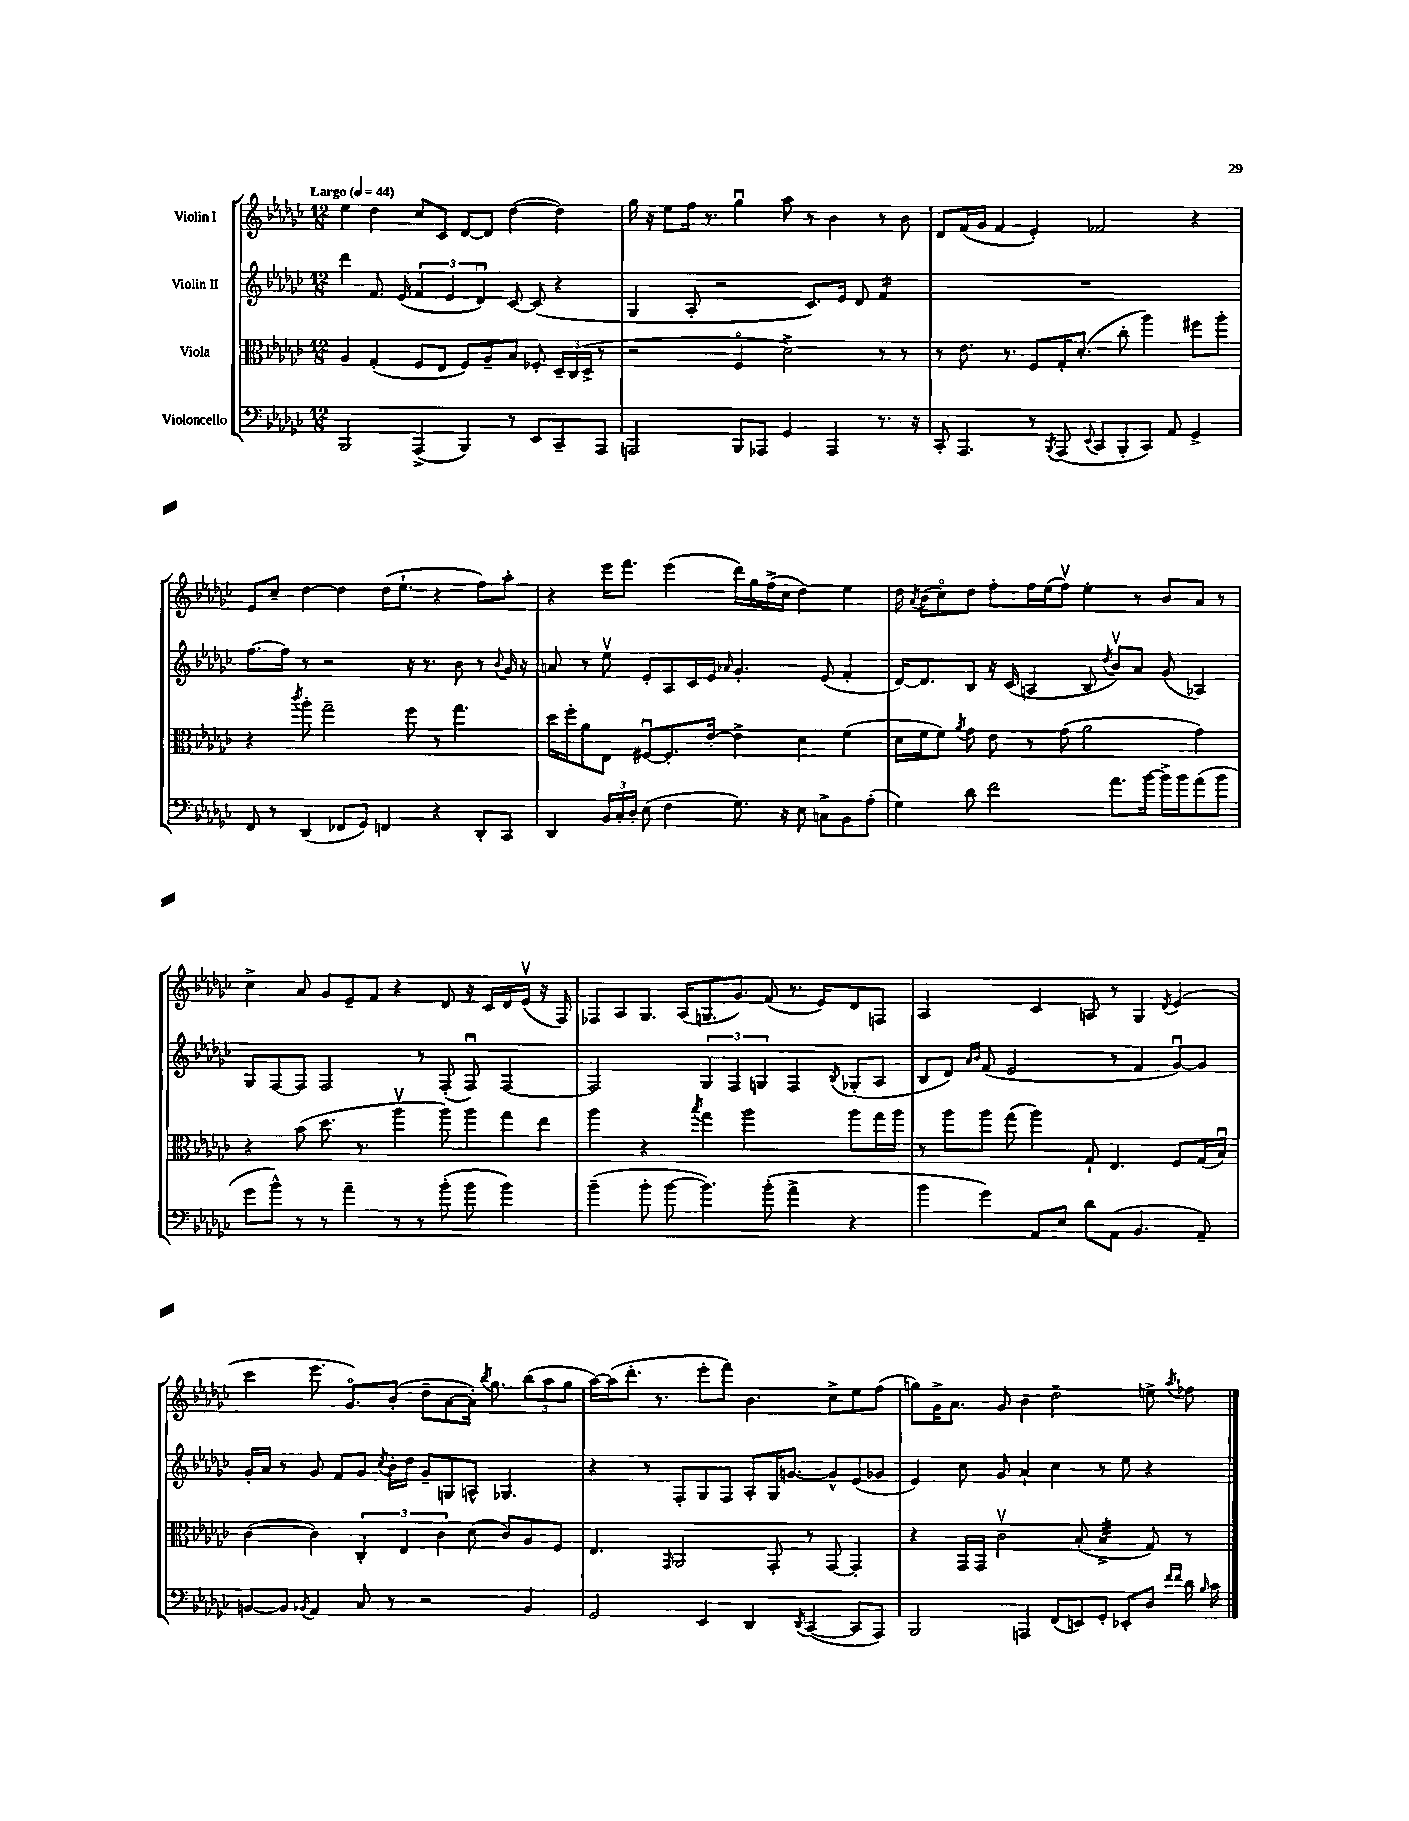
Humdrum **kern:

**kern	**kern	**kern	**kern
*staff4	*staff3	*staff2	*staff1
*clefF4	*clefC3	*clefG2	*clefG2
*k[b-e-a-d-g-c-]	*k[b-e-a-d-g-c-]	*k[b-e-a-d-g-c-]	*k[b-e-a-d-g-c-]
*M12/8	*M12/8	*M12/8	*M12/8
*MM44	*MM44	*MM44	*MM44
2BBB-	4A-	4ddd-	4ee-
.	(4G-'	8.f	4dd-
.	.	(16e-	.
(4AAA-^	8F	6f	8cc-
.	8E-	.	8c-
.	.	6e-	.
4BBB-)	8F)	.	[8d-
.	.	6d-u)	.
.	8A-~	.	8d-]
8r	8B-	[8c-	([4dd-
8EE-	8F-'	(8c-]	.
8CC-~	24D-~	4r	4dd-])
.	(24C-	.	.
.	24D-^	.	.
8AAA-	8r	.	.
=	=	=	=
2AAA	2r	4G-	16gg-
.	.	.	16r
.	.	.	8ee-
.	.	8A-'	16ff
.	.	.	8.r
.	.	2r	.
8BBB-	4Fo	.	4gg-u
8AAA-	.	.	.
4GG-	2d-^)	.	8aa-
.	.	8.c-)	8r
4AAA-	.	.	4b-
.	.	16e-	.
.	.	8d-	.
8.r	8r	4f	8r
.	8r	.	8b-
16r	.	.	.
=	=	=	=
8CC-'	8r	1.r	8d-
4.AAA-	8.e-	.	(16f
.	.	.	16g-
.	.	.	4f
.	8.r	.	.
8r	8F	.	4e-')
8qBBB-	.	.	.
(8AAA-	16G-'	.	.
.	(8.d-'	.	.
8qqEE-	.	.	.
8CC-	.	.	2f-
8BBB-'	8cc-'	.	.
8CC-)	4aa-)	.	.
8AA-	.	.	.
4GG-^	8ff#	.	4r
.	8aa-'	.	.
=	=	=	=
8FF	4r	[8.ff	8e-
8r	.	.	8cc-~
.	.	16ff]	.
.	8qccc-	.	.
(4DD-	8aa-'	8r	[4dd-
.	2gg-~	2r	.
8FF-	.	.	4dd-]
8GG-)	.	.	.
4FF	.	.	(16dd-
.	.	.	8.ee-`
.	8ff	16r	.
.	.	8.r	.
4r	8r	.	4r
.	4.gg-	8b-	.
8DD-'	.	8r	8ff)
.	.	8qqb-	.
8CC-	.	16g-	8aa-'
.	.	16r	.
=	=	=	=
4DD-	16dd-	8a	4r
.	16ff'	.	.
.	8a-	8r	.
24BB-	8E-	8ee-v	16eee-
24C-'	.	.	.
.	.	.	8.fff
24D-'	.	.	.
(8E-	[8F#u	8e-'	.
4F	8.F#']	8A-	(4eee-
.	.	16c-	.
.	[16e-'	16e-	.
.	.	16qqa-	.
8.G-)	4e-^]	4.g-'	16ddd-)
.	.	.	16gg-
.	.	.	(16ff^
16r	.	.	16cc-
8E-	4d-	.	4dd-)
8C^	.	(8e-	.
8BB-	(4f	4f'	4ee-
(8A-'	.	.	.
=	=	=	=
4G-)	16d-	[16d-)	16dd-
.	.	.	8qa-
.	16f	8.d-]	(16b-
.	8f)	.	8cc-o)
.	8qa-	.	.
8d-	8g-	8B-	8dd-
2f	8e-	16r	8ff'
.	.	(16c-	.
.	8r	4A	16ff
.	.	.	(16ee-
.	(8g-	.	8ffv)
.	2a-	8B-	4ee-'
.	.	8qdd-	.
8.a-	.	8b-v)	.
.	.	8a-	8r
[16b-	.	.	.
16b-^]	.	(8g-	8b-
16b-	.	.	.
(8a-	4g-)	4A-)	8a-
8b-	.	.	8r
=	=	=	=
8g-	4r	8G-	4cc-^
8b-^^)	.	[8F	.
8r	(8b-	8F]	8a-
8r	8.dd-	2F	8g-
4a-~	.	.	8e-~
.	8.r	.	.
.	.	.	8f
8r	4aa-v	.	4r
8r	.	8r	.
(8b-'	8aa-)	(8F'	8d-
8b-	8aa-	8Fu)	16r
.	.	.	16c-
4b-)	8gg-	[4F	16d-
.	.	.	(16e-v
.	8ee-	.	16r
.	.	.	16F)
=	=	=	=
(4b-~	4aa-	2F]	8F-
.	.	.	8A-
8b-'	4r	.	8.G-
[8b-	.	.	.
.	.	.	(16A-
.	8qbb-	.	.
4.b-])	4gg-	6G-	8.G
.	.	6F	.
.	.	.	8.g-)
.	2aa-	.	.
.	.	6G	.
(8b-'	.	.	(8f
4a-^	.	4F	8.r
.	.	.	16e-)
.	.	8qB-	.
4r	8aa-	(8G-'	8d-
.	16gg-	8A-	8F
.	16aa-	.	.
=	=	=	=
4b-	8r	8B-	2A-
.	8aa-	8d-)	.
.	.	16qqa-	.
.	.	16qqb-	.
4g-)	8aa-	(8f	.
.	(8gg-	2e-	.
8AA-	4aa-)	.	4c-
8E-	.	.	.
8d-	8G-`	.	8A
(8AA-	4.E-	8r	8r
4.BB-	.	4f	4G-
.	.	.	8qd-
.	8F	[8g-u)	(4e-
8AA-~)	(16G-	8g-]	.
.	16B-u)	.	.
=	=	=	=
[8BB	([4c-	16g-'	4ccc-
.	.	16a-	.
8BB]	.	8r	.
8qBB-	.	.	.
4AA-	4c-])	8g-	8.eee-
.	.	8f	.
.	.	.	8.g-o)
8C-	6C-'	8g-	.
.	.	8qcc-	.
8r	.	16b-'	(8b-'
.	6E-	.	.
.	.	16dd-	.
2r	.	8g-~	8dd-~
.	6c-	.	.
.	.	8G	[8a-
.	(8d-	8A^^	16a-'])
.	.	.	8qbb-
.	.	.	8.gg-
.	8c-)	4.G-	.
4BB-	8A-	.	(12bb-
.	.	.	12aa-
.	8F	.	.
.	.	.	12gg-
=	=	=	=
2GG-	4.E-	4r	[16aa-)
.	.	.	(16aa-]
.	.	.	8.ddd-'
.	.	8r	.
.	.	.	8.r
.	16qqGG-	.	.
.	2AA-	8F'	.
4EE-	.	8G-	8eee-'
.	.	8F	8fff)
4DD-	.	8A-'	4.b-
.	8GG-'	16G-	.
.	.	[8.g	.
8qDD-	.	.	.
([4CC-	8r	.	.
.	[8GG-	8g^^]	8cc-^
8CC-]	4GG-']	(8e-	8ee-
8AAA-)	.	8g-	(8ff
=	=	=	=
2BBB-	4r	4e-)	8gg)
.	.	.	16g-^
.	.	.	8.a-
.	16GG-	8cc-	.
.	16GG-	.	.
.	2c-v	8g-	8g-
4AAA	.	4a-`	4b-
(8FF	.	4cc-	2dd-~
8EE)	(8B-'	.	.
8GG-'	4B-^	8r	.
8EE-'	.	8ee-	.
8D-	8G-)	4r	8ee^
16qqf	.	.	.
16qqf	.	.	8qaa-
16d-	8r	.	8ff-
16qqB-	.	.	.
16c-	.	.	.
==	==	==	==
*-	*-	*-	*-
